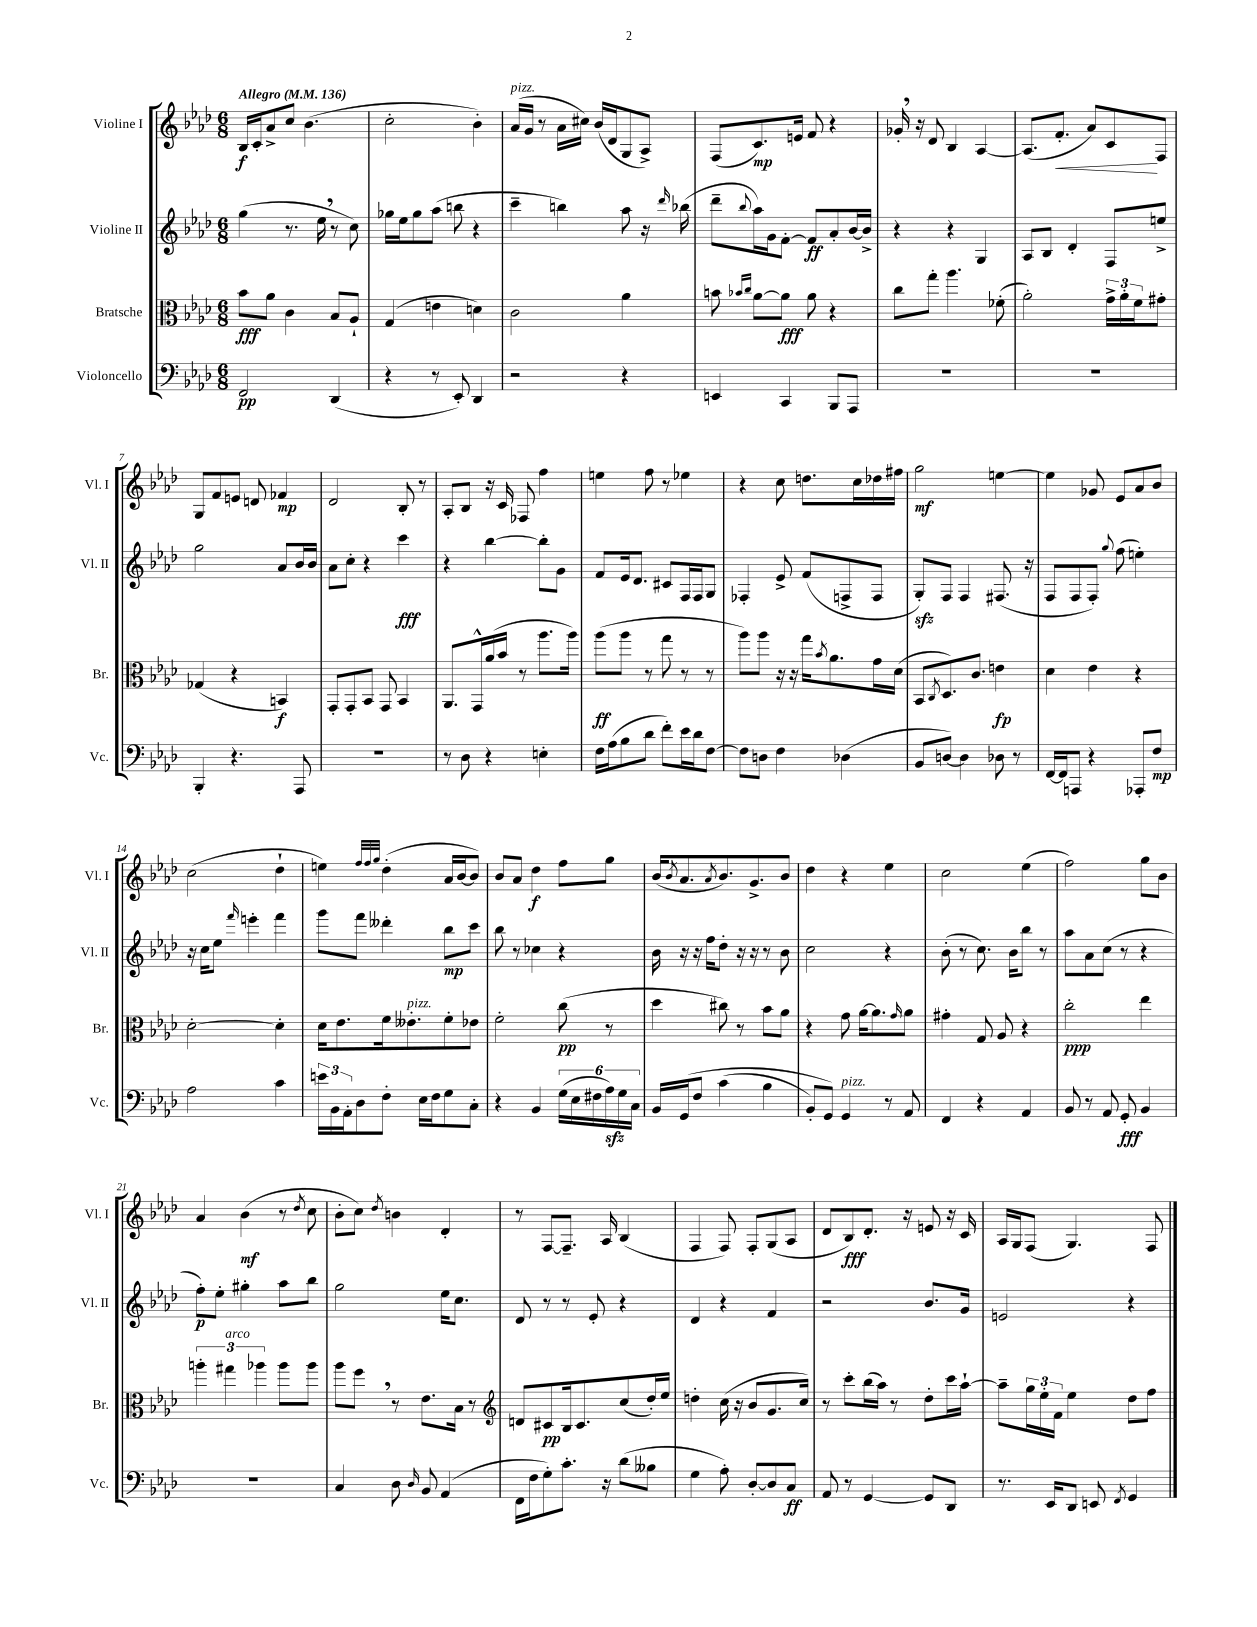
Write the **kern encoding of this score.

**kern	**kern	**kern	**kern
*staff4	*staff3	*staff2	*staff1
*clefF4	*clefC3	*clefG2	*clefG2
*k[b-e-a-d-]	*k[b-e-a-d-]	*k[b-e-a-d-]	*k[b-e-a-d-]
*M6/8	*M6/8	*M6/8	*M6/8
*MM136	*MM136	*MM136	*MM136
2FF	8b-	(4gg	16B-
.	.	.	16c'
.	8a-	.	8a-^
.	4c	8.r	8cc
.	.	.	(4.b-
.	.	16ee-	.
(4DD-	8B-	8r	.
.	8A-`	8cc)	.
=	=	=	=
4r	(4G	16gg-	2cc'
.	.	16ee-	.
.	.	8gg-	.
8r	4e	(8aa-	.
8EE-')	.	8bb	.
4DD-	4d)	4r	4b-')
=	=	=	=
2r	2c	4ccc~	(16a-
.	.	.	16g
.	.	.	8r
.	.	4bb)	16a-
.	.	.	16cc#)
.	.	.	(16b-
.	.	.	16d-
4r	4a-	8aa-	8G
.	.	16r	8A-^)
.	.	16qqddd-	.
.	.	(16bb-	.
=	=	=	=
4EE	8b	8ddd-~	(8F
.	16qqb-	.	.
.	16qqcc	8qqbb-	.
.	[8a-	16aa-)	8.c)
.	.	16g	.
4CC	8a-]	[8f'	.
.	.	.	16e
.	8a-	8f]	8f
8BBB-	4r	8a-'	4r
8AAA-	.	[16b-	.
.	.	16b-^]	.
=	=	=	=
2.r	8cc	4r	16g-'
.	.	.	16r
.	8gg'	.	8d-
.	4.aa-	4r	4B-
.	.	4G	[4A-
.	(8f-'	.	.
=	=	=	=
2.r	2a-')	8A-	(8.A-]
.	.	8B-	.
.	.	.	8.f'
.	.	4d-'	.
.	.	.	8a-)
.	24g^	8F	8c
.	24a-'	.	.
.	24f	.	.
.	8g#'	8ee^	8F
=	=	=	=
4BBB-'	(4G-	2gg	8G
.	.	.	8f
4.r	4r	.	8e
.	.	.	8d
.	4BB)	8a-	4f-
8AAA-	.	16b-	.
.	.	16b-	.
=	=	=	=
2.r	8GG'	8a-	2d-
.	8GG'	8cc'	.
.	8BB-	4r	.
.	8GG	.	.
.	4BB-	4ccc	8B-'
.	.	.	8r
=	=	=	=
8r	8.AA-	4r	8A-'
8D-	.	.	8B-
.	16GG^^	.	.
4r	(16a-	[4bb-	16r
.	16b-	.	16c
.	8r	.	8F-
4E'	8.aa-	8bb-']	4ff
.	.	8g	.
.	16aa-)	.	.
=	=	=	=
16F	(8aa-	8f	4ee
(16A-	.	.	.
8B-	8aa-	16e-	.
.	.	8.d-	.
8d-	8r	.	8ff
8f')	8gg	8c#	8r
16e-	8r	16F	4ee-
16d-	.	16F	.
[8F	8r	8G	.
=	=	=	=
8F]	8aa-)	4F-'	4r
8D	8aa-	.	.
4F	16r	8e-^	8cc
.	16r	.	.
.	16gg	(8f	8.dd
.	8qb-	.	.
.	8.a-	.	.
(4D-	.	8F^	.
.	.	.	16cc
.	16g	8F	16dd-
.	(16d-	.	16ff#
=	=	=	=
8BB-	8BB-	8G')	2gg
.	8qC	.	.
[8D)	8.D-)	8F	.
4D]	.	4F	.
.	8.c	.	.
8D-	4e	(8.F#	[4ee
8r	.	.	.
.	.	16r	.
=	=	=	=
[16FF	4d-	8F	4ee]
16FF]	.	.	.
8AAA	.	8F	.
4r	4e-	8F')	8g-
.	.	8qqgg	.
.	.	(8ff	8e-
8AAA-'	4r	4ee')	8a-
8F	.	.	8b-
=	=	=	=
2A-	[2d-'	16r	(2cc
.	.	16cc	.
.	.	8ee-	.
.	.	16qqfff	.
.	.	4eee'	.
4c	4d-']	4fff	4dd-`
=	=	=	=
24e	16d-	8ggg	4ee)
24BB-	.	.	.
.	8.e-	.	.
24AA-'	.	.	.
8D-	.	8fff	.
.	.	.	32qqff
.	.	.	32qqff
.	.	.	32qqgg
8F'	16f	4ddd--'	(4dd-'
.	8.e--'	.	.
16E-	.	.	.
16F	.	.	.
8G	8f'	8bb-	16a-
.	.	.	[16b-
8C'	8e-	8ccc	8b-])
=	=	=	=
4r	2f'	8bb-	8b-
.	.	8r	8a-
4BB-	.	4cc-	4dd-
(24G	(8cc	4r	8ff
24E-	.	.	.
24F#	.	.	.
24A-)	8r	.	8gg
24G	.	.	.
24C	.	.	.
=	=	=	=
16BB-	4dd-	16b-	(16b-
.	.	.	8qb-
&(16GG	.	16r	8.a-
8F	.	16r	.
.	.	16ff	.
.	.	.	8qa-
(4c	8cc#)	8dd-'	8.b-)
.	8r	16r	.
.	.	16r	8.g^
4B-	8b-	8r	.
.	8a-	8b-	8b-
=	=	=	=
8BB-')	4r	2cc	4dd-
8GG&)	.	.	.
4GG	8g	.	4r
.	[16a-	.	.
.	8.a-]	.	.
8r	.	4r	4ee-
.	16qqg	.	.
8AA-	8a-	.	.
=	=	=	=
4FF	4g#'	(8b-'	2cc
.	.	8r	.
4r	8G	8.cc)	.
.	8A-	.	.
.	.	16b-	.
4AA-	4r	8bb-	(4ee-
.	.	8r	.
=	=	=	=
8BB-	2cc'	8aa-	2ff)
8r	.	8a-	.
8AA-	.	(8cc	.
8GG'	.	8r	.
4BB-	4ee-	4r	8gg
.	.	.	8b-
=	=	=	=
2.r	6aa'	8ff')	4a-
.	.	8ee-'	.
.	6gg#	.	.
.	.	4gg#'	(4b-
.	6aa-	.	.
.	8aa-	8aa-	8r
.	.	.	8qdd-
.	8aa-	8bb-	8cc
=	=	=	=
4C	8aa-	2gg	8b-'
.	8ff	.	8cc)
.	.	.	8qdd-
8D-	8r	.	4b
16qqD-	.	.	.
8BB-	8.e-	.	.
(4AA-	.	16ee-	4d-'
.	16B-	8.cc	.
.	8r	.	.
=	=	=	=
*	*clefG2	*	*
16FF	8d	8d-	8r
16F	.	.	.
8G')	8c#	8r	[8F
8.c'	16B-	8r	8.F~]
.	8.c#	.	.
.	.	8e-'	.
16r	.	.	16A-
(8d-	(8cc	4r	(4B-
8B--	16dd-')	.	.
.	16ee-	.	.
=	=	=	=
4G	4dd'	4d-	4F
8A-')	(16cc	4r	8F)
.	16r	.	.
[8D-'	8b-	.	8F'
8D-]	8.g	4f	(8G
8C	.	.	8A-
.	16cc)	.	.
=	=	=	=
8AA-	8r	2r	8d-
8r	8ccc'	.	8B-)
[4GG	(16bb-	.	8.d-'
.	16aa-)	.	.
.	8r	.	.
.	.	.	16r
8GG]	8dd-'	8.b-	8e
8DD-	16ccc	.	16r
.	[16aa-`	16g	16c
=	=	=	=
8.r	8aa-~]	2e	16A-
.	.	.	16G
.	24gg	.	(8F
.	24ee-'	.	.
16EE-	.	.	.
.	24f	.	.
8DD-	4ee-	.	4.G)
8EE	.	.	.
8qFF	.	.	.
4GG	8dd-	4r	.
.	8ff	.	8F
==	==	==	==
*-	*-	*-	*-
